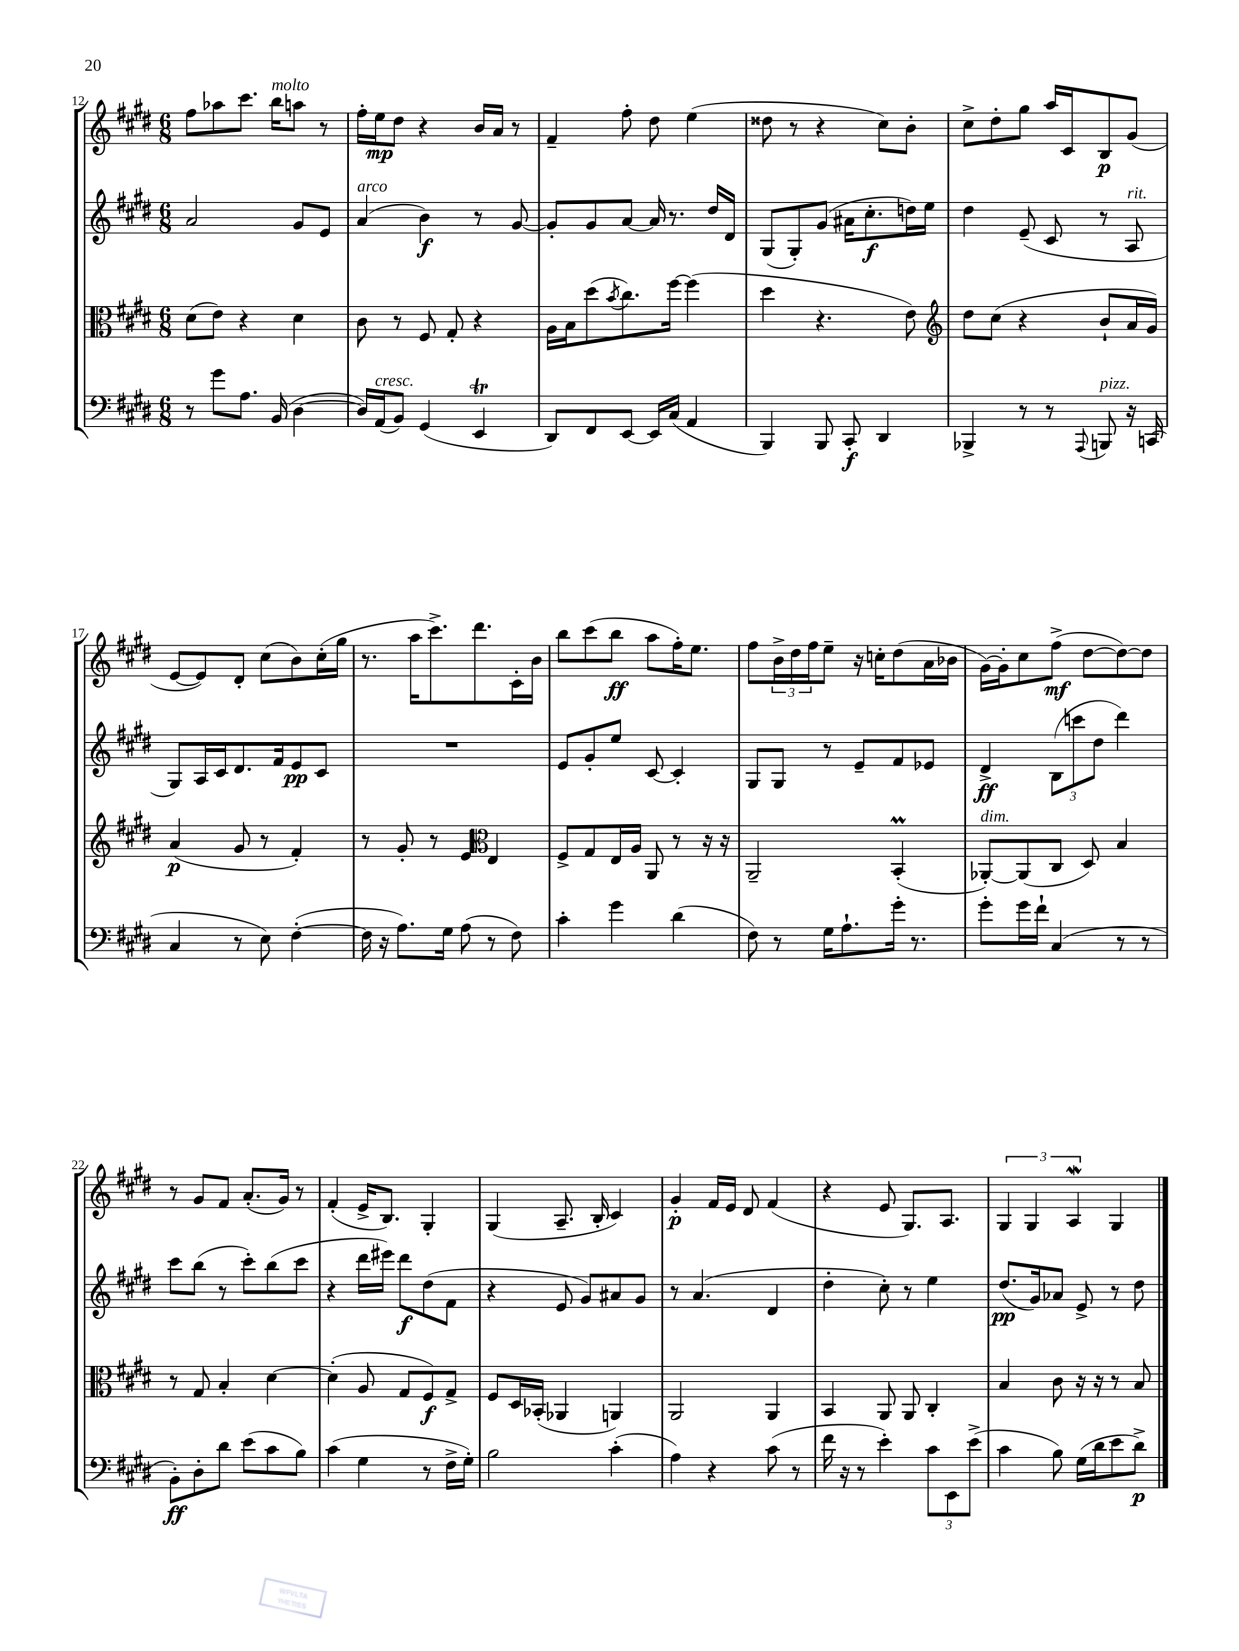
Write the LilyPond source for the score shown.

<<
\new StaffGroup <<
\new Staff = "s0" {
    \clef treble \key e \major \numericTimeSignature \time 6/8
    fis''8 aes''8 cis'''8. b''16^\markup { \italic "molto" } a''8 r8 |
    fis''16-. e''16\mp dis''8 r4 b'16 a'16 r8 |
    fis'4-- fis''8-. dis''8 e''4( |
    disis''8 r8 r4 cis''8) b'8-. |
    cis''8-> dis''8-. gis''8 a''16 cis'16 b8\p gis'8( |
    e'8~ e'8) dis'8-. cis''8( b'8) cis''16-.( gis''16 |
    r8. a''16 cis'''8.->) dis'''8. cis'16-. b'16 |
    b''8 cis'''8( b''8\ff a''8 fis''16-.) e''8. |
    fis''8 \tuplet 3/2 { b'16-> dis''16 fis''16 } e''8-- r16 c''16-. dis''8( a'16 bes'16 |
    gis'16~) gis'16-. cis''8 fis''8->\mf( dis''8~ dis''8~) dis''8 |
    r8 gis'8 fis'8 a'8.-.( gis'16) r8 |
    fis'4-.( e'16-> b8.) gis4-. |
    gis4( a8.-- b16-. cis'4) |
    gis'4-.\p fis'16 e'16 dis'8 fis'4( |
    r4 e'8 gis8.) a8. |
    \tuplet 3/2 { gis4 gis4 a4\mordent } gis4 \bar "|." |
}
\new Staff = "s1" {
    \clef treble \key e \major \numericTimeSignature \time 6/8
    a'2 gis'8 e'8 |
    a'4^\markup { \italic "arco" }( b'4\f) r8 gis'8~ |
    gis'8-. gis'8 a'8~ a'16 r8. dis''16 dis'16 |
    gis8( gis8-.) gis'8( ais'16 cis''8.-.\f d''16) e''16 |
    dis''4 e'8--( cis'8 r8 a8^\markup { \italic "rit." } |
    gis8) a16 cis'16 dis'8. fis'16 e'8\pp cis'8 |
    R2. |
    e'8 gis'8-. e''8 cis'8~ cis'4-. |
    gis8 gis8 r8 e'8-- fis'8 ees'8 |
    dis'4->\ff \tuplet 3/2 { b8( c'''8 dis''8 } dis'''4) |
    cis'''8 b''8( r8 cis'''8-.) b''8( cis'''8 |
    r4 dis'''16 eis'''16) dis'''8\f dis''8( fis'8 |
    r4 e'8 gis'8) ais'8 gis'8 |
    r8 a'4.( dis'4 |
    dis''4-. cis''8-.) r8 e''4 |
    dis''8.\pp( gis'16) aes'8 e'8-> r8 dis''8 \bar "|." |
}
\new Staff = "s2" {
    \clef alto \key e \major \numericTimeSignature \time 6/8
    dis'8( e'8) r4 dis'4 |
    cis'8 r8 fis8 gis8-. r4 |
    a16 b16 dis''8( \acciaccatura { b'8 } cis''8.) fis''16~ fis''4( |
    dis''4 r4. e'8) |
    \clef treble dis''8 cis''8( r4 b'8-! a'16 gis'16) |
    a'4\p( gis'8 r8 fis'4-.) |
    r8 gis'8-. r8 e'8 \clef alto e4 |
    fis8-> gis8 e16 a16 a,8 r8 r16 r16 |
    a,2-- b,4-.\prall( |
    aes,8~-.^\markup { \italic "dim." }) aes,8( cis8 dis8) b4 |
    r8 gis8 b4-. dis'4~ |
    dis'4-.( a8 gis8 fis8\f) gis8-> |
    fis8 dis16 bes,16-.( aes,4 a,4) |
    a,2 a,4 |
    b,4 a,8 a,8 cis4-. |
    b4 cis'8 r16 r16 r8 b8 \bar "|." |
}
\new Staff = "s3" {
    \clef bass \key e \major \numericTimeSignature \time 6/8
    r8 gis'8 a8. b,16( dis4~ |
    dis16) a,16^\markup { \italic "cresc." }( b,8) gis,4( e,4\trill |
    dis,8) fis,8 e,8~ e,16 cis16( a,4 |
    b,,4) b,,8 cis,8-.\f dis,4 |
    bes,,4-> r8 r8 \appoggiatura { a,,8 } b,,8^\markup { \italic "pizz." } r16 c,16( |
    cis4 r8 e8) fis4~-.( |
    fis16 r16 a8.) gis16 a8( r8 fis8) |
    cis'4-. gis'4 dis'4( |
    fis8) r8 gis16 a8.-! gis'16-. r8. |
    gis'8-. gis'16 fis'16-! cis4( r8 r8 |
    b,8-.\ff) dis8-. dis'8 e'8( cis'8 b8) |
    cis'4( gis4 r8 fis16-> gis16-.) |
    b2 cis'4-.( |
    a4) r4 cis'8( r8 |
    fis'16 r16 r8 e'4-.) \tuplet 3/2 { cis'8 e,8 e'8->( } |
    cis'4 b8) gis16( dis'16 e'8 dis'8->\p) \bar "|." |
}
>>
>>
\layout { \context { \Score currentBarNumber = #12 } }
